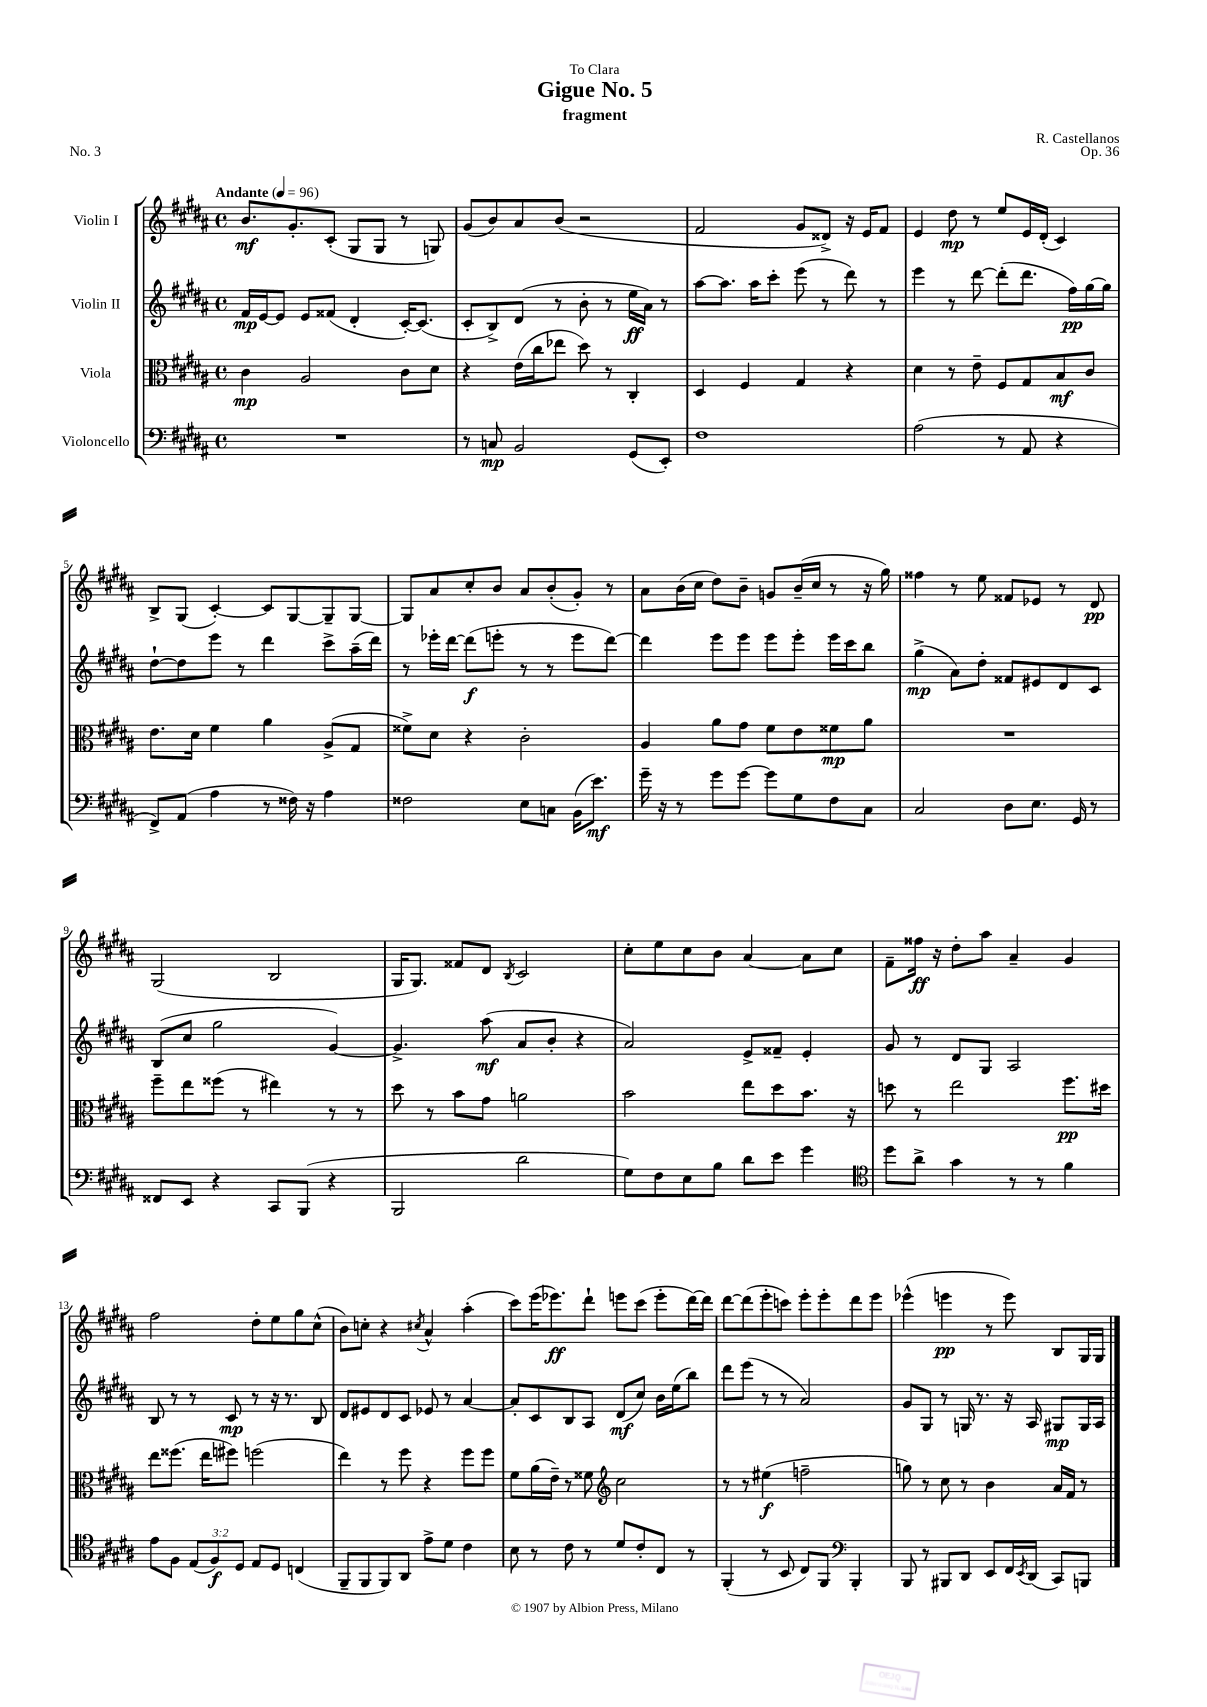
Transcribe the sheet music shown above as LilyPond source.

\header { title = "Gigue No. 5" composer = "R. Castellanos" subtitle = "fragment" dedication = "To Clara" opus = "Op. 36" piece = "No. 3" }
<<
\new StaffGroup <<
\new Staff = "s0" \with { instrumentName = "Violin I" } {
    \clef treble \key b \major \defaultTimeSignature \time 4/4 \tempo "Andante" 4 = 96
    b'8.\mf gis'8.-. cis'8-.( gis8 gis8 r8 g8) |
    gis'8( b'8) ais'8 b'8( r2 |
    fis'2 gis'8 disis'8->) r16 e'16 fis'8 |
    e'4 dis''8\mp r8 e''8 e'16 dis'16-.( cis'4) |
    b8-> gis8( cis'4~-.) cis'8 gis8~ gis8-- gis8~ |
    gis8 ais'8 cis''8-. b'8 ais'8 b'8-.( gis'8-.) r8 |
    ais'8 b'16( cis''16 dis''8) b'8-- g'8 b'16--( cis''16 r8 r16 gis''16) |
    fisis''4 r8 e''8 fisis'8 ees'8 r8 dis'8\pp |
    gis2( b2 |
    gis16 gis8.) fisis'8 dis'8 \acciaccatura { b8 } cis'2 |
    cis''8-. e''8 cis''8 b'8 ais'4~ ais'8 cis''8 |
    fis'8-- fisis''16\ff r16 dis''8-. ais''8 ais'4-- gis'4 |
    fis''2 dis''8-. e''8 gis''8 cis''8-^( |
    b'8) c''8-. r4 \acciaccatura { cis''8 } ais'4-^ ais''4-.( |
    cis'''8) e'''16( ees'''8.\ff) dis'''8-! e'''8 cis'''8( e'''8-. dis'''16~) dis'''16 |
    dis'''8~ dis'''8( e'''8-. c'''8) e'''8-. e'''8-. dis'''8 e'''8 |
    ees'''4-^( e'''4\pp r8 e'''8) b8 gis16 gis16 \bar "|." |
}
\new Staff = "s1" \with { instrumentName = "Violin II" } {
    \clef treble \key b \major \defaultTimeSignature \time 4/4
    fis'16\mp e'16~ e'8 e'8 fisis'8( dis'4-. cis'16~-.) cis'8.( |
    cis'8-. b8->) dis'8( r8 b'8-. r8 e''16\ff ais'16) r8 |
    ais''8~ ais''8. ais''16 cis'''8-. e'''8( r8 dis'''8) r8 |
    e'''4 r8 dis'''8~ dis'''8-.( dis'''8. fis''16\pp) gis''16~ gis''16 |
    dis''8~-! dis''8 e'''8 r8 dis'''4 cis'''8-> ais''16--( dis'''16) |
    r8 ees'''16-. dis'''16~ dis'''8\f( e'''8-. r8 r8 e'''8 dis'''8~) |
    dis'''4 e'''8 e'''8 e'''8 e'''8-. e'''16 cis'''16 b''8 |
    gis''4->\mp( ais'8) dis''8-. fisis'8 eis'8 dis'8 cis'8 |
    b8( cis''8 gis''2 gis'4~) |
    gis'4.-> ais''8\mf( ais'8 b'8-. r4 |
    ais'2) e'8-> fisis'8-- e'4-. |
    gis'8 r8 dis'8 gis8 ais2 |
    b8 r8 r8 cis'8\mp r8 r16 r8. b8 |
    dis'8 eis'8 dis'8 cis'8 ees'8 r8 ais'4~ |
    ais'8-. cis'8 b8 ais8 dis'8\mf( cis''8) b'16 e''16( b''8) |
    dis'''8 e'''8( r8 r8 ais'2) |
    gis'8 gis8 r8 g16 r8. r16 ais16 gis8\mp gis16 ais16 \bar "|." |
}
\new Staff = "s2" \with { instrumentName = "Viola" } {
    \clef alto \key b \major \defaultTimeSignature \time 4/4
    cis'4\mp ais2 cis'8 dis'8 |
    r4 e'16( cis''16 ees''8 dis''8) r8 cis4-. |
    dis4 fis4 gis4 r4 |
    dis'4 r8 e'8-- fis8 gis8 b8\mf cis'8 |
    e'8. dis'16 fis'4 ais'4 ais8->( gis8 |
    fisis'8->) dis'8 r4 cis'2-. |
    ais4 ais'8 gis'8 fis'8 e'8 fisis'8\mp ais'8 |
    R1 |
    fis''8-- e''8 fisis''8( r8 eis''4) r8 r8 |
    dis''8 r8 b'8 gis'8 a'2 |
    b'2 e''8 dis''8 b'8. r16 |
    d''8 r8 e''2 fis''8.\pp dis''16 |
    e''8 fisis''8.( e''16 fis''8) f''2( |
    e''4) r8 fis''8 r4 fis''8 fis''8 |
    fis'8 ais'16( e'16--) r8 fisis'8 \clef treble cis''2 |
    r8 r8 eis''4\f( f''2-- |
    g''8) r8 cis''8 r8 b'4 ais'16 fis'16 r8 \bar "|." |
}
\new Staff = "s3" \with { instrumentName = "Violoncello" } {
    \clef bass \key b \major \defaultTimeSignature \time 4/4 \override Staff.TupletNumber.text = #tuplet-number::calc-fraction-text
    R1 |
    r8 c8\mp b,2 gis,8( e,8-.) |
    fis1 |
    ais2( r8 ais,8 r4 |
    fis,8->) ais,8( ais4 r8 fisis16) r16 ais4 |
    fisis2 e8 c8 b,16( e'8.\mf) |
    gis'16-- r16 r8 gis'8 gis'8~ gis'8 gis8 fis8 cis8 |
    cis2 dis8 e8. gis,16 r8 |
    fisis,8 e,8 r4 cis,8 b,,8( r4 |
    b,,2 dis'2 |
    gis8) fis8 e8 b8 dis'8 e'8 gis'4 |
    \clef tenor dis''8 ais'8-> gis'4 r8 r8 fis'4 |
    e'8 fis8 \tuplet 3/2 { e8( fis8\f) dis8 } e8 dis8 c4( |
    fis,8-- fis,8 fis,8) ais,8 e'8-> dis'8 cis'4 |
    b8 r8 cis'8 r8 dis'8 cis'8-. cis8 r8 |
    fis,4-.( r8 b,8 cis8) fis,8 \clef bass b,,4-. |
    b,,8 r8 bis,,8 dis,8 e,8 fis,16 \acciaccatura { e,8 } dis,16( cis,8) b,,8 \bar "|." |
}
>>
>>
